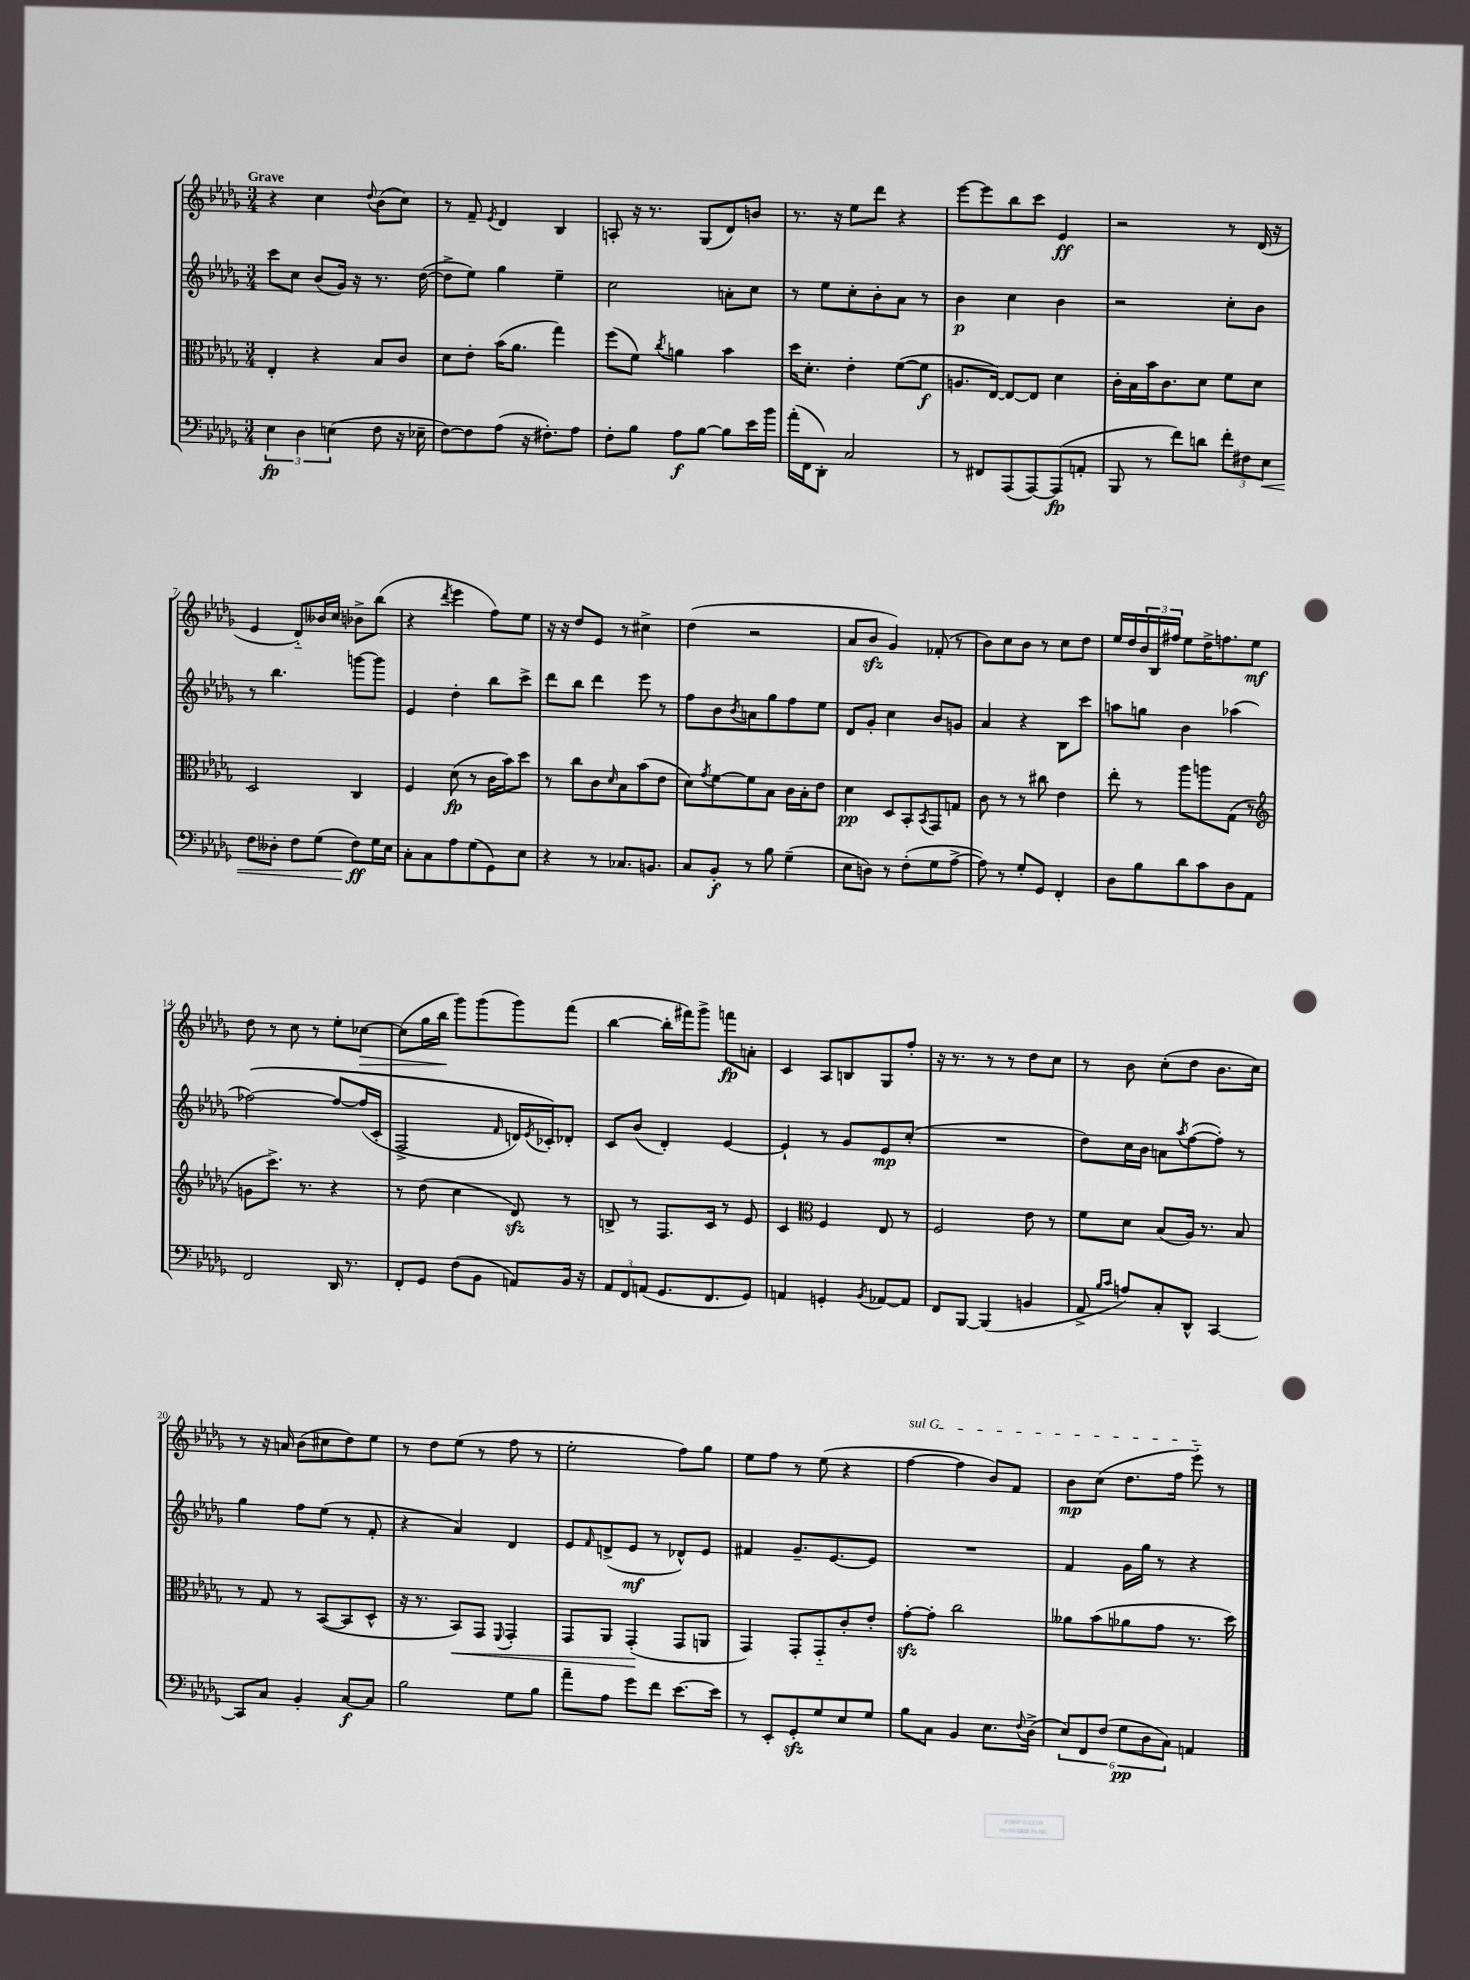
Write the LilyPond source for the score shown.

<<
\new StaffGroup <<
\new Staff = "s0" {
    \clef treble \key des \major \numericTimeSignature \time 3/4 \tempo "Grave"
    r4 c''4 \appoggiatura { des''8 } bes'8( c''8) |
    r8 f'8-- \acciaccatura { ees'8 } des'4 bes4 |
    a8-. r16 r8. ges8( des'8) b'8 |
    r8. r16 ees''8 des'''8 r4 |
    ees'''8~ ees'''8 bes''8 c'''8 ees'4\ff |
    r2 r8 des'16( r16 |
    ees'4 des'8-_) beses'16 c''16 bes'8-> bes''8( |
    r4 \acciaccatura { des'''8 } ees'''4 f''8) ees''8 |
    r16 r16 des''8 ees'8 r8 cis''4-> |
    des''4( r2 |
    aes'8 bes'8\sfz ges'4) fes'8-.( r8 |
    bes'8) c''8 bes'8 r8 c''8 des''8 |
    ees''16 des''16 \tuplet 3/2 { bes'16 bes16 fis''16 } ees''8 des''16-> f''8. ees''8\mf |
    des''8 r8 c''8 r8 ees''8-. ces''8~\> |
    ces''8( ges''16 bes''16\! ges'''8) ges'''8( ges'''8) f'''8( |
    bes''4~ bes''16-. fis'''16) ges'''8-> f'''8\fp a'8-. |
    c'4 aes8 b8 ges8 f''8-. |
    r16 r8. r8 r8 des''8 c''8 |
    r8 bes'8 c''8-.( des''8 bes'8. c''16) |
    r8 r16 a'16 bes'8( cis''8 des''8) ees''8 |
    r8 des''8 ees''8( r8 f''8 r8 |
    ees''2-. f''8) ges''8 |
    ees''8 f''8 r8 ees''8( r4 |
    \once \override TextSpanner.bound-details.left.text = \markup { \italic "sul G" } f''4~\startTextSpan f''4 bes'8) f'8 |
    bes'8\mp c''8( des''8. f''16 ees'''8-_\stopTextSpan) r8 \bar "|." |
}
\new Staff = "s1" {
    \clef treble \key des \major \numericTimeSignature \time 3/4
    c'''8 c''8 bes'8( ges'16) r16 r8. des''16~( |
    des''8-> ees''8) ges''4 ees''4-- |
    c''2 a'8-. c''8 |
    r8 ees''8 c''8-. bes'8-. aes'8 r8 |
    bes'4\p c''4 bes'4 |
    r2 c''8-. bes'8 |
    r8 bes''4. g'''8~ g'''8 |
    ees'4 des''4-. bes''8 c'''8-> |
    des'''8 bes''8 des'''4 ees'''8 r8 |
    f''8 bes'8 \acciaccatura { bes'8 } a'8 ges''8 f''8 ees''8 |
    des'8 ges'8-. c''4 bes'8 g'8 |
    aes'4 r4 bes8 c'''8 |
    a''8 g''8 bes'4 aes''4( |
    fes''2~)\( fes''8~ fes''16( c'16-. |
    f2-> \grace { f'16 } d'16) \acciaccatura { ees'8 } ces'16-.\) des'8-. |
    c'8 bes'8( des'4-.) ees'4~ |
    ees'4-! r8 ges'8 ees'8\mp c''8-.( |
    R2. |
    des''8) c''16 bes'16 a'8 \acciaccatura { aes''8 } f''8~( f''8-.) r8 |
    ges''4 f''8 ees''8( r8 f'8-. |
    r4 aes'4) des'4 |
    ees'8 \grace { f'16 } d'8->( ees'8\mf r8 des'8-^) ees'8 |
    fis'4 ges'8.-- ees'8.~ ees'8 |
    R2. |
    f'4 ges'16 ges''16 r8 r4 \bar "|." |
}
\new Staff = "s2" {
    \clef alto \key des \major \numericTimeSignature \time 3/4
    ees4-. r4 bes8 c'8 |
    des'8 ees'8-. bes'16( aes'8. ges''4) |
    f''8( f'8) \acciaccatura { c''8 } a'4 bes'4 |
    des''16 des'8.-. ees'4-. f'8~( f'8\f |
    a8. ees16~) ees8~ ees8 des'4 |
    c'16-. bes16 bes'16 c'8. des'8 f'8 des'8 |
    des2 c4 |
    f4 des'8\fp( r8 c'16 bes'16) des''8 |
    r8 c''8 c'8 \grace { des'16 } bes8 bes'8( ees'8 |
    des'8) \acciaccatura { ges'8 } f'8~ f'8 bes8 c'16 bes16-. ees'8 |
    des'4\pp des8 bes,8-. \acciaccatura { bes,8 } ges,8 g8 |
    c'8 r8 r8 cis''8 ees'4 |
    ees''8-. r8 aes''8 a''8 ges8( r8 |
    \clef treble g'8 c'''8.->) r8. r4 |
    r8 des''8( c''4 des'8\sfz) r8 |
    b8-> r8 f8. c'16 r8 ees'8 |
    c'4 \clef alto f4 ees8 r8 |
    f2 ees'8 r8 |
    f'8 des'8 bes8( aes16) r8. bes8 |
    r8 ges8 r8 bes,8~( bes,8 des8-^ |
    r16 r8. bes,8\<) ges,8 \appoggiatura { f,8 } ges,4-. |
    ges,8 aes,8 ges,4-.\!( ges,8 a,8 |
    ges,4) ges,8-. ges,8-_ c'8-. ees'8-. |
    ges'8~-.\sfz ges'8-. c''2 |
    aeses'8 bes'8( aes'8 ges'8 r8. des''16) \bar "|." |
}
\new Staff = "s3" {
    \clef bass \key des \major \numericTimeSignature \time 3/4
    \tuplet 3/2 { ees4\fp des4 e4( } f8 r16 ees16-- |
    f8~) f8 aes8( r16 fis8.-.) aes8 |
    f8-. bes8 aes8\f bes8~ bes8 ees'16 bes'16 |
    aes'16-.( f,16 des,8-.) c2 |
    r8 fis,8 aes,,8( aes,,8~) aes,,8\fp( a,8-. |
    bes,,8 r8 f'8) d'8 \tuplet 3/2 { f'8-. fis8 ees8\< } |
    f8 deses8-. f8 ges8( f8\ff\!) ges16 ees16 |
    c8-. c8 aes8 ges8( ges,8) ees8 |
    r4 r8 ces8. b,8. |
    c8 bes,8-.\f r8 bes8 ges4--( |
    ees8 d8) r8 f8-.( ges8 aes8~-> |
    aes8) r8 ges8-. ges,8 f,4-. |
    des8 bes8 des'8 c'8 des8 aes,8 |
    f,2 des,16 r8. |
    f,8-. ges,8 f8( bes,8 a,8) bes,16 r16 |
    \tuplet 3/2 { aes,8 f,8 a,8( } ges,8. f,8. ges,8) |
    a,4 g,4-. \acciaccatura { bes,8 } aes,8~ aes,8 |
    f,8 bes,,8~ bes,,4( b,4 |
    aes,8-> \grace { bes16 c'16 } a8) c8-. des,8-^ c,4~ |
    c,8 c8 bes,4-. c8~\f c8 |
    bes2 ges8 bes8 |
    aes'8-- aes8 ges'8 f'8 ees'8.~ ees'16 |
    r8 ees,8-. ges,8-.\sfz ges8 ees8 ges8 |
    bes8 c8 bes,4 ees8. \appoggiatura { f8 } des16->( |
    \tuplet 6/4 { ees8) f,8 f8( ges8\pp des8 c8) } a,4 \bar "|." |
}
>>
>>
